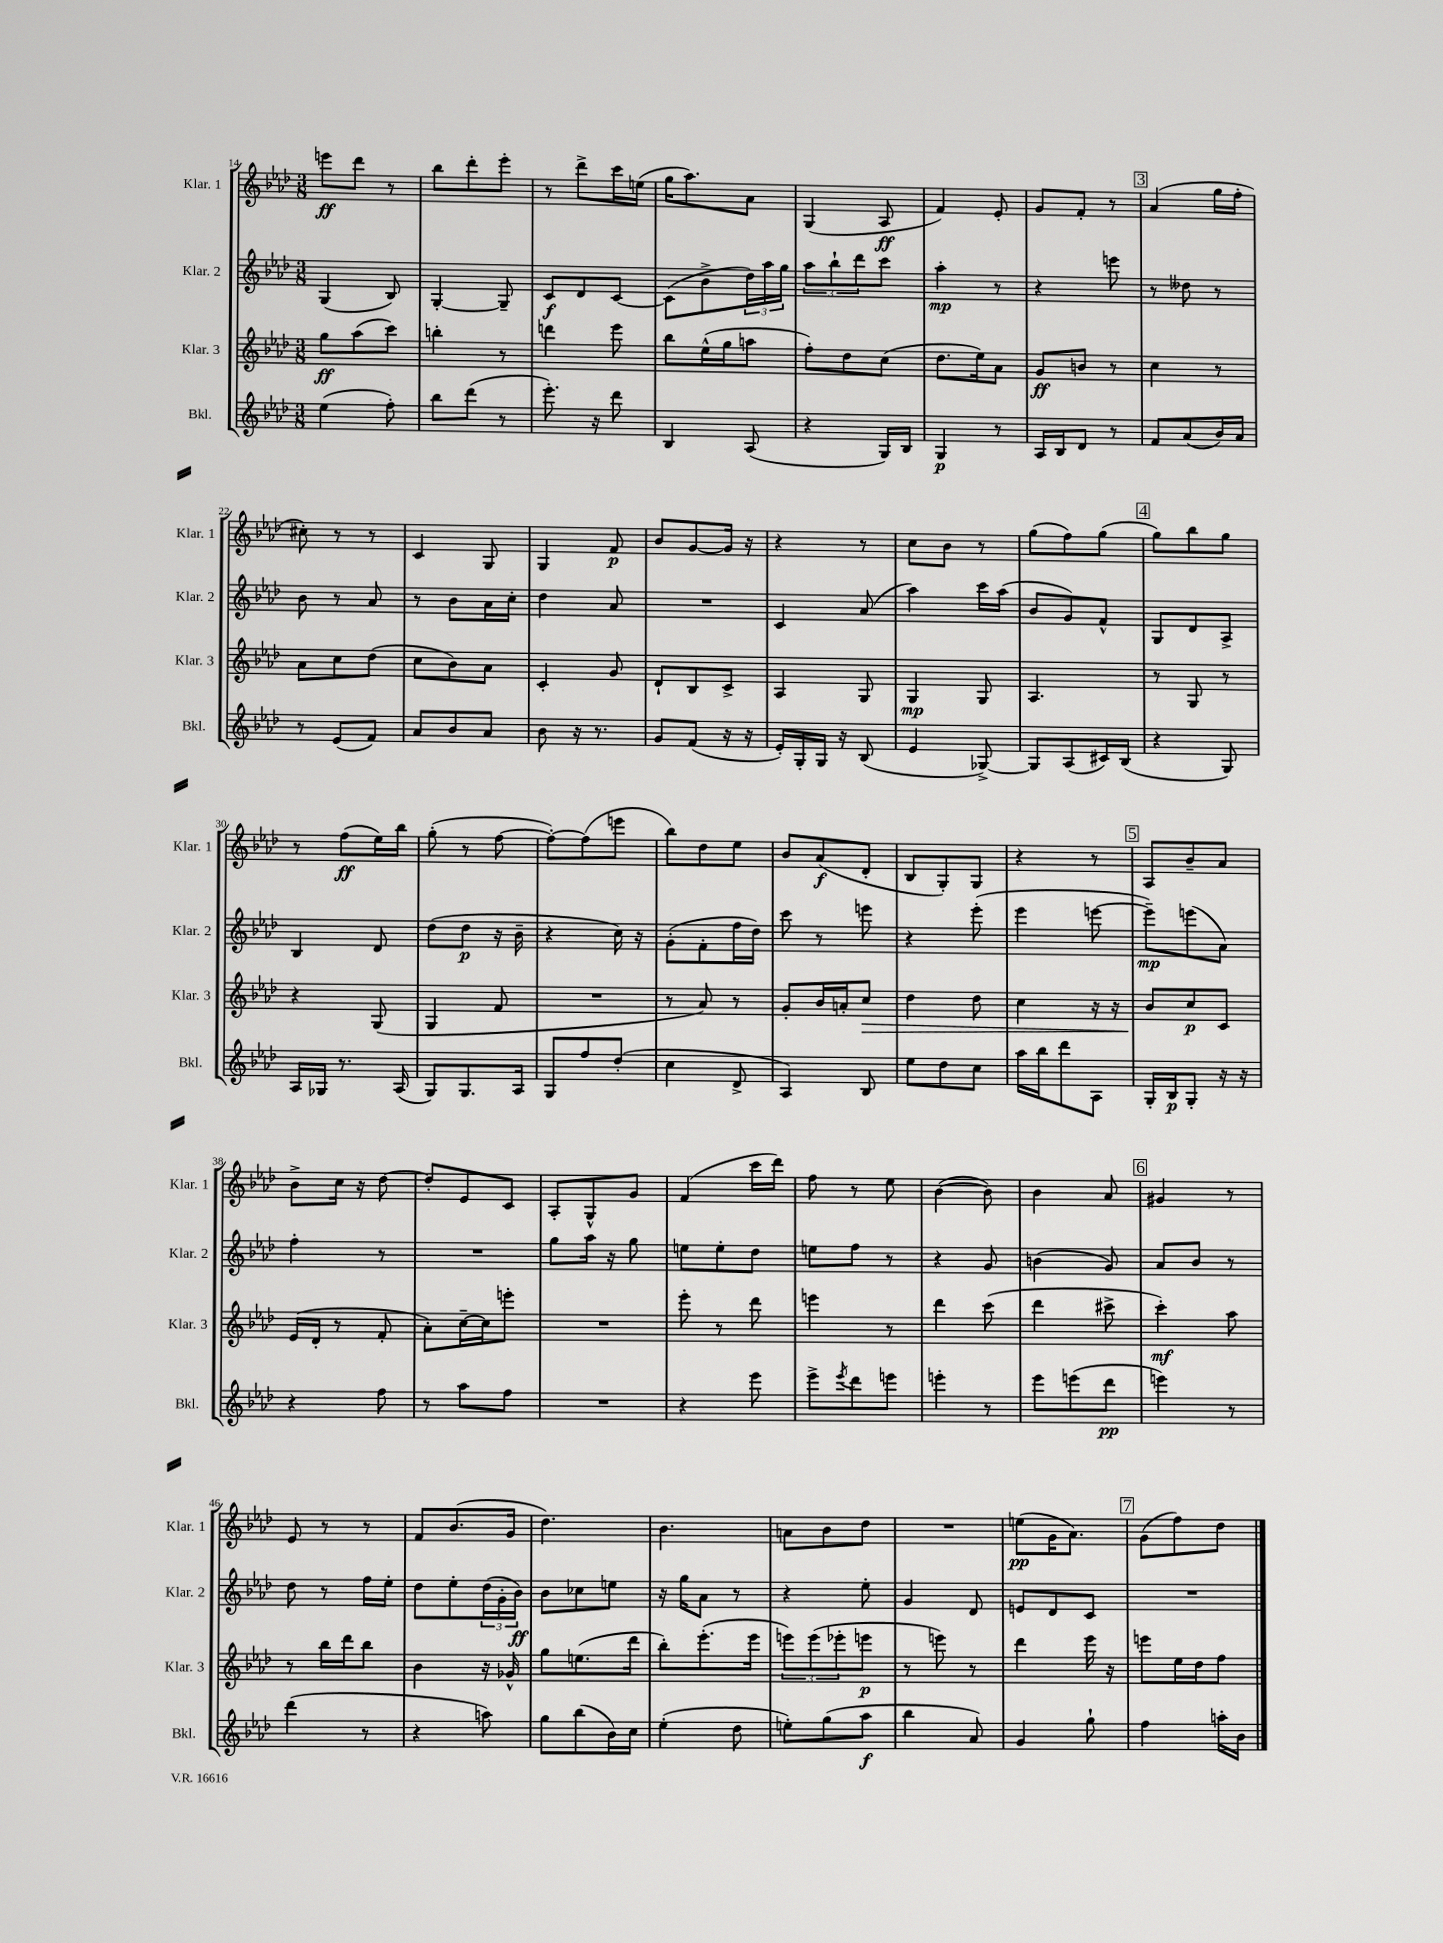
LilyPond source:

<<
\new StaffGroup <<
\new Staff = "s0" \with { instrumentName = "Klar. 1" shortInstrumentName = "Klar. 1" } {
    \clef treble \key aes \major \numericTimeSignature \time 3/8
    e'''8\ff des'''8 r8 |
    bes''8 des'''8-. ees'''8-. |
    r8 des'''8-> c'''16 e''16( |
    g''16 aes''8.) aes'8 |
    g4( aes8\ff |
    f'4) ees'8-. |
    g'8 f'8-. r8 |
    \mark \markup { \box "3" } aes'4( g''16 f''16-. |
    cis''8-.) r8 r8 |
    c'4 g8 |
    g4 f'8\p |
    bes'8 g'8~ g'16 r16 |
    r4 r8 |
    c''8 bes'8 r8 |
    g''8( f''8) g''8( |
    \mark \markup { \box "4" } g''8) bes''8 g''8 |
    r8 f''8\ff( ees''16) bes''16 |
    g''8-.( r8 f''8~ |
    f''8~-.) f''8( e'''8 |
    bes''8) des''8 ees''8 |
    bes'8 aes'8\f( des'8-. |
    bes8 g8-.) g8 |
    r4 r8 |
    \mark \markup { \box "5" } aes8 bes'8-- aes'8 |
    bes'8-> c''16 r16 des''8~ |
    des''8-. ees'8 c'8 |
    aes8-. g8-^ g'8 |
    f'4( c'''16 des'''16) |
    f''8 r8 ees''8 |
    bes'4~( bes'8) |
    bes'4 aes'8 |
    \mark \markup { \box "6" } gis'4 r8 |
    ees'8 r8 r8 |
    f'8 bes'8.( g'16 |
    des''4.) |
    bes'4. |
    a'8 bes'8 des''8 |
    R4. |
    e''8\pp( g'16 aes'8.) |
    \mark \markup { \box "7" } g'8( f''8) des''8 \bar "|." |
}
\new Staff = "s1" \with { instrumentName = "Klar. 2" shortInstrumentName = "Klar. 2" } {
    \clef treble \key aes \major \numericTimeSignature \time 3/8
    g4( bes8) |
    g4~-. g8-- |
    c'8\f des'8 c'8~ |
    c'8( bes'8-> \tuplet 3/2 { des''16) aes''16 g''16 } |
    \tuplet 3/2 { aes''8 bes''8-! des'''8 } c'''8 |
    aes''4-.\mp r8 |
    r4 e'''8 |
    \mark \markup { \box "3" } r8 deses''8 r8 |
    bes'8 r8 aes'8 |
    r8 bes'8 aes'16 c''16-. |
    des''4 aes'8 |
    R4. |
    c'4 aes'8( |
    aes''4) c'''16 aes''16( |
    bes'8 g'8) f'8-^ |
    \mark \markup { \box "4" } g8 des'8 aes8-> |
    bes4 des'8 |
    des''8( des''8\p r16 bes'16-- |
    r4 c''16) r16 |
    g'8-.( f'8-. f''16 des''16) |
    c'''8 r8 e'''8 |
    r4 ees'''8-.( |
    ees'''4 e'''8~ |
    \mark \markup { \box "5" } e'''8--\mp) e'''8( aes'8) |
    f''4-. r8 |
    R4. |
    g''8 aes''16 r16 g''8 |
    e''8 e''8-. des''8 |
    e''8 f''8 r8 |
    r4 g'8 |
    b'4( g'8) |
    \mark \markup { \box "6" } aes'8 bes'8 r8 |
    des''8 r8 f''16 ees''16-. |
    des''8 ees''8-. \tuplet 3/2 { des''16( g'16-. bes'16\ff) } |
    bes'8 ces''8 e''8 |
    r16 g''16 aes'8 r8 |
    r4 ees''8-. |
    g'4 des'8 |
    e'8 des'8 c'8 |
    \mark \markup { \box "7" } R4. \bar "|." |
}
\new Staff = "s2" \with { instrumentName = "Klar. 3" shortInstrumentName = "Klar. 3" } {
    \clef treble \key aes \major \numericTimeSignature \time 3/8
    g''8\ff aes''8( c'''8) |
    b''4-. r8 |
    d'''4 ees'''8 |
    bes''8 ees''16-^( g''16 a''8 |
    f''8-.) des''8 c''8( |
    des''8. ees''16) aes'8 |
    g'8\ff b'8 r8 |
    \mark \markup { \box "3" } c''4 r8 |
    aes'8 c''8 des''8( |
    c''8 bes'8) aes'8 |
    c'4-. g'8 |
    des'8-! bes8 c'8-> |
    aes4 g8 |
    g4\mp g8 |
    aes4. |
    \mark \markup { \box "4" } r8 g8 r8 |
    r4 g8( |
    g4 f'8 |
    R4. |
    r8 aes'8) r8 |
    g'8-. bes'16 a'16-. c''8\> |
    des''4 des''8 |
    c''4 r16 r16 |
    \mark \markup { \box "5" } bes'8\! c''8\p c'8 |
    ees'16( des'16-. r8 f'8-. |
    aes'8-.) c''16~-- c''16 e'''8-. |
    R4. |
    ees'''8-. r8 des'''8 |
    e'''4 r8 |
    des'''4 c'''8( |
    des'''4 cis'''8-> |
    \mark \markup { \box "6" } c'''4-.\mf) aes''8 |
    r8 bes''16 des'''16 bes''8 |
    bes'4 r16 ges'16-^ |
    g''8 e''8.( des'''16 |
    bes''8-.) ees'''8.-.( ees'''16 |
    \tuplet 3/2 { e'''8) e'''8( ees'''8-. } e'''8\p |
    r8 e'''8) r8 |
    des'''4 ees'''16 r16 |
    \mark \markup { \box "7" } e'''8 ees''16 des''16 f''8 \bar "|." |
}
\new Staff = "s3" \with { instrumentName = "Bkl." shortInstrumentName = "Bkl." } {
    \clef treble \key aes \major \numericTimeSignature \time 3/8
    ees''4( f''8-.) |
    bes''8 des'''8( r8 |
    ees'''8.-.) r16 des'''8 |
    bes4 aes8( |
    r4 g16) bes16 |
    g4\p r8 |
    aes16 bes16 des'8 r8 |
    \mark \markup { \box "3" } f'8 aes'8( bes'16) aes'16 |
    r8 ees'8( f'8) |
    aes'8 bes'8 aes'8 |
    bes'8 r16 r8. |
    g'8 f'8( r16 r16 |
    ees'16-.) g16-. g16 r16 bes8( |
    ees'4 ges8~->) |
    ges8 aes8( cis'16) bes16( |
    \mark \markup { \box "4" } r4 g8) |
    aes16 ges16 r8. aes16( |
    g8) g8. aes16 |
    g8 f''8 des''8-.( |
    c''4 des'8-> |
    aes4) bes8 |
    ees''8 des''8 c''8 |
    aes''16 bes''16 des'''8 aes8 |
    \mark \markup { \box "5" } g16-. bes16\p g8-. r16 r16 |
    r4 f''8 |
    r8 aes''8 f''8 |
    R4. |
    r4 ees'''8 |
    ees'''8-> \acciaccatura { ees'''8 } des'''8 e'''8 |
    e'''4-. r8 |
    ees'''8 e'''8( des'''8\pp |
    \mark \markup { \box "6" } e'''4) r8 |
    des'''4( r8 |
    r4 a''8) |
    g''8 bes''8( bes'16) c''16 |
    ees''4-.( des''8 |
    e''8-.) g''8( aes''8\f |
    bes''4 aes'8) |
    g'4 g''8-! |
    \mark \markup { \box "7" } f''4 a''16-. bes'16 \bar "|." |
}
>>
>>
\layout { \context { \Score currentBarNumber = #14 } }
